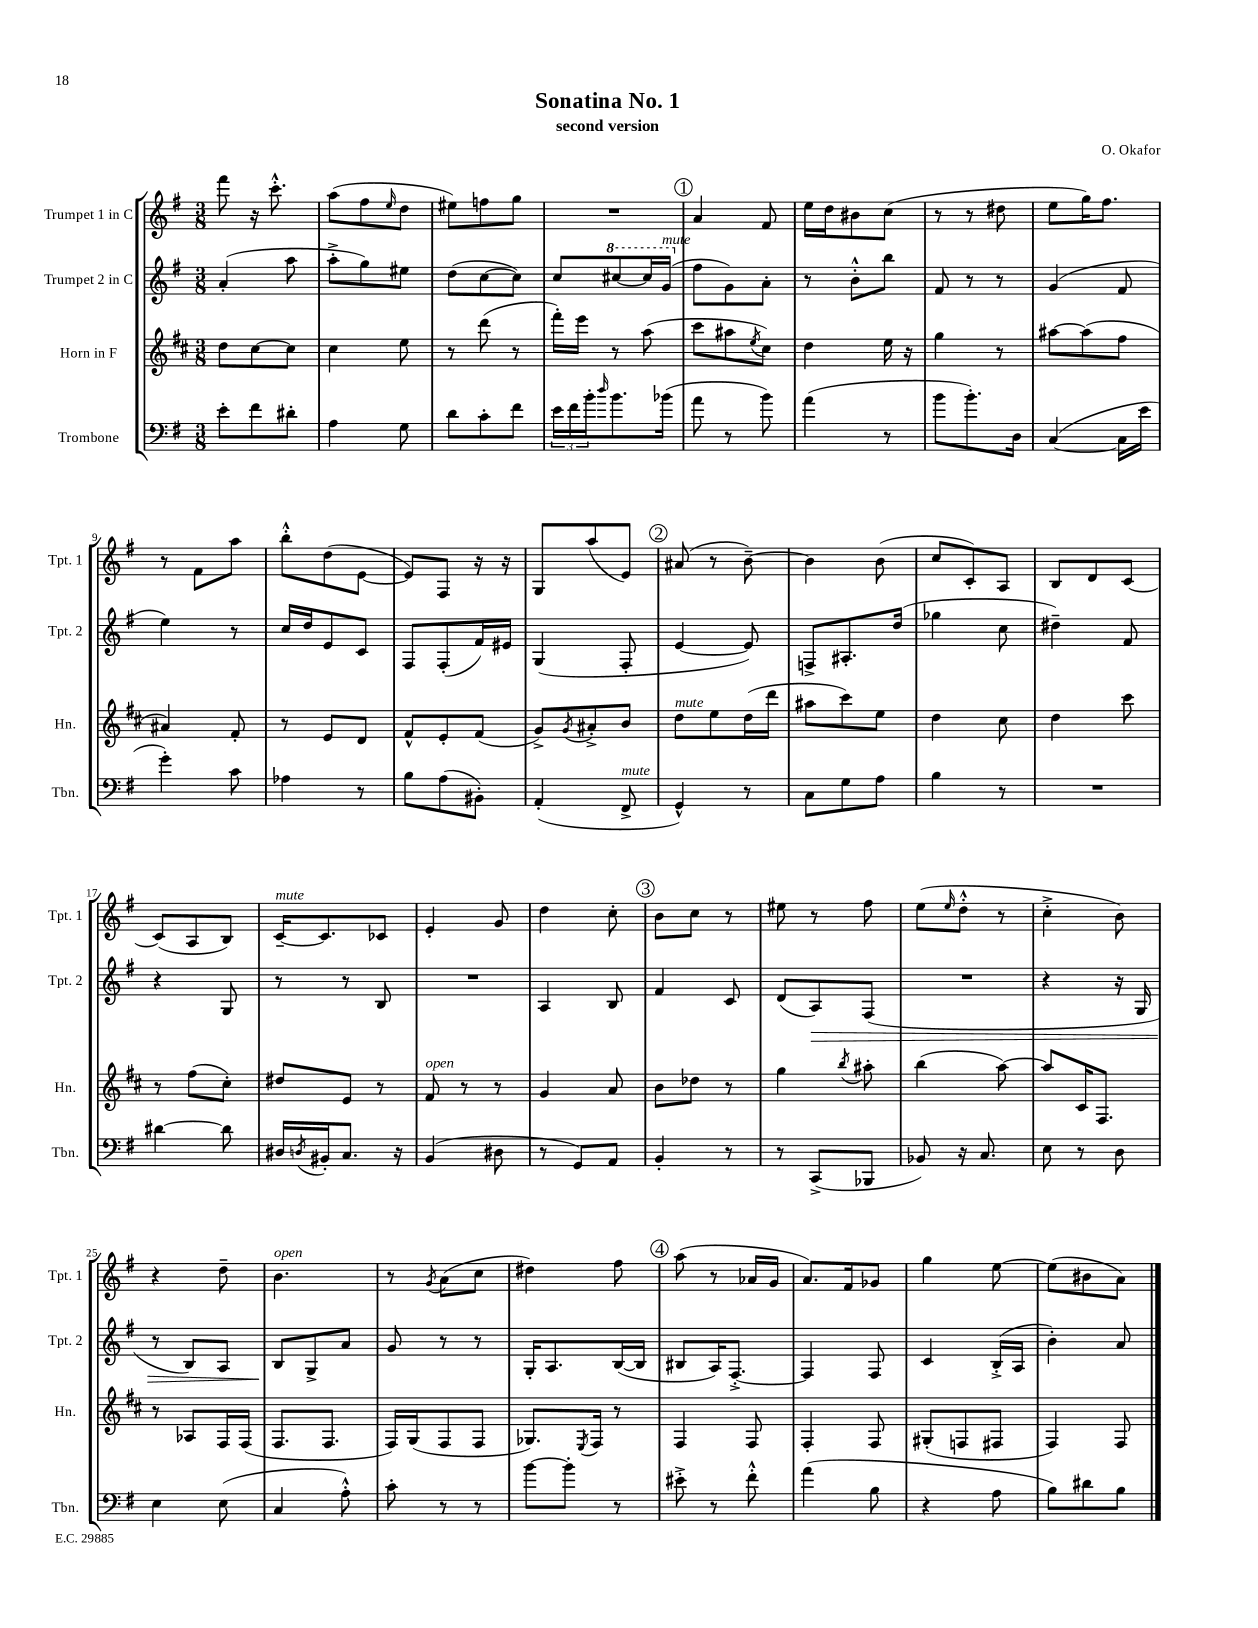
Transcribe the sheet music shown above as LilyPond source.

\header { title = "Sonatina No. 1" composer = "O. Okafor" subtitle = "second version" }
<<
\new StaffGroup <<
\new Staff = "s0" \with { instrumentName = "Trumpet 1 in C" shortInstrumentName = "Tpt. 1" } {
    \clef treble \key g \major \numericTimeSignature \time 3/8
    fis'''8 r16 c'''8.-.-^ |
    a''8( fis''8 \grace { e''16 } d''8 |
    eis''8) f''8 g''8 |
    R4. |
    \mark \markup { \circle "1" } a'4 fis'8 |
    e''16 d''16 bis'8 c''8( |
    r8 r8 dis''8 |
    e''8 g''16) fis''8. |
    r8 fis'8 a''8 |
    b''8-.-^ d''8( e'8~ |
    e'8) fis8 r16 r16 |
    g8 a''8( e'8) |
    \mark \markup { \circle "2" } ais'8( r8 b'8~--) |
    b'4 b'8( |
    c''8 c'8-.) a8 |
    b8 d'8 c'8~ |
    c'8( a8 b8) |
    c'16~--^\markup { \italic "mute" } c'8. ces'8 |
    e'4-. g'8 |
    d''4 c''8-. |
    \mark \markup { \circle "3" } b'8 c''8 r8 |
    eis''8 r8 fis''8 |
    e''8( \grace { e''16 } d''8-.-^ r8 |
    c''4-.-> b'8) |
    r4 d''8-- |
    b'4.^\markup { \italic "open" } |
    r8 \acciaccatura { g'8 } a'8( c''8 |
    dis''4) fis''8 |
    \mark \markup { \circle "4" } a''8( r8 aes'16 g'16 |
    a'8.) fis'16 ges'8 |
    g''4 e''8~ |
    e''8( bis'8 a'8) \bar "|." |
}
\new Staff = "s1" \with { instrumentName = "Trumpet 2 in C" shortInstrumentName = "Tpt. 2" } {
    \clef treble \key g \major \numericTimeSignature \time 3/8
    a'4-.( a''8 |
    a''8-.-> g''8) eis''8 |
    d''8( c''8~ c''8) |
    c''8 \ottava #1 cis'''8~ cis'''16 g''16^\markup { \italic "mute" }( \ottava #0 |
    \mark \markup { \circle "1" } fis''8 g'8) a'8-. |
    r8 b'8-.-^ b''8 |
    fis'8 r8 r8 |
    g'4( fis'8 |
    e''4) r8 |
    c''16 d''16 e'8 c'8 |
    fis8 fis8-.( fis'16) eis'16 |
    g4( fis8-. |
    \mark \markup { \circle "2" } e'4~ e'8) |
    f8-> ais8.-. d''16( |
    ges''4 c''8 |
    dis''4--) fis'8 |
    r4 g8 |
    r8 r8 b8 |
    R4. |
    a4 b8 |
    \mark \markup { \circle "3" } fis'4 c'8 |
    d'8( a8\>) fis8( |
    R4. |
    r4 r16 g16 |
    r8 b8) a8 |
    b8\! g8-> a'8 |
    g'8 r8 r8 |
    g16-. a8. b16~( b16 |
    \mark \markup { \circle "4" } bis8 a16) fis8.~-.-> |
    fis4 fis8 |
    c'4 b16-.->( a16 |
    b'4-.) a'8 \bar "|." |
}
\new Staff = "s2" \with { instrumentName = "Horn in F" shortInstrumentName = "Hn." } {
    \clef treble \key d \major \numericTimeSignature \time 3/8
    d''8 cis''8~ cis''8 |
    cis''4 e''8 |
    r8 d'''8( r8 |
    fis'''16-.) e'''16 r8 a''8( |
    \mark \markup { \circle "1" } cis'''8 ais''8 \acciaccatura { e''8 } cis''8) |
    d''4 e''16 r16 |
    g''4 r8 |
    ais''8~ ais''8( fis''8 |
    ais'4) fis'8-. |
    r8 e'8 d'8 |
    fis'8-^ e'8-. fis'8( |
    g'8->) \acciaccatura { g'8 } ais'8-.-> b'8 |
    \mark \markup { \circle "2" } d''8^\markup { \italic "mute" } e''8 d''16( d'''16 |
    ais''8 cis'''8) e''8 |
    d''4 cis''8 |
    d''4 cis'''8 |
    r8 fis''8( cis''8-.) |
    dis''8 e'8 r8 |
    fis'8^\markup { \italic "open" } r8 r8 |
    g'4 a'8 |
    \mark \markup { \circle "3" } b'8 des''8 r8 |
    g''4 \acciaccatura { b''8 } ais''8-. |
    b''4( a''8~) |
    a''8 cis'16 fis8. |
    r8 aes8 fis16 fis16( |
    fis8. fis8. |
    fis16) g16( fis8 fis8 |
    ges8.) \acciaccatura { e8 } fis16 r8 |
    \mark \markup { \circle "4" } fis4 fis8 |
    fis4-. fis8 |
    gis8-.( f8 fis8 |
    fis4) fis8 \bar "|." |
}
\new Staff = "s3" \with { instrumentName = "Trombone" shortInstrumentName = "Tbn." } {
    \clef bass \key g \major \numericTimeSignature \time 3/8
    e'8-. fis'8 dis'8-. |
    a4 g8 |
    d'8 c'8-. fis'8 |
    \tuplet 3/2 { e'16 fis'16 b'16-. } \grace { d''16 } b'8. bes'16( |
    \mark \markup { \circle "1" } a'8 r8 b'8) |
    a'4( r8 |
    b'8 b'8.-.) d16 |
    c4~( c16 e'16 |
    g'4-.) c'8 |
    aes4 r8 |
    b8 a8( bis,8-.) |
    a,4-.( fis,8->^\markup { \italic "mute" } |
    \mark \markup { \circle "2" } g,4-^) r8 |
    c8 g8 a8 |
    b4 r8 |
    R4. |
    dis'4~ dis'8 |
    dis16 \acciaccatura { d8 } bis,16-. c8. r16 |
    b,4( dis8 |
    r8 g,8) a,8 |
    \mark \markup { \circle "3" } b,4-. r8 |
    r8 c,8->( bes,,8 |
    bes,8) r16 c8. |
    e8 r8 d8 |
    e4 e8( |
    c4 a8-.-^) |
    c'8-. r8 r8 |
    b'8~ b'8-. r8 |
    \mark \markup { \circle "4" } eis'8-.-> r8 fis'8-.-^ |
    a'4( b8 |
    r4 a8 |
    b8) dis'8 b8 \bar "|." |
}
>>
>>
